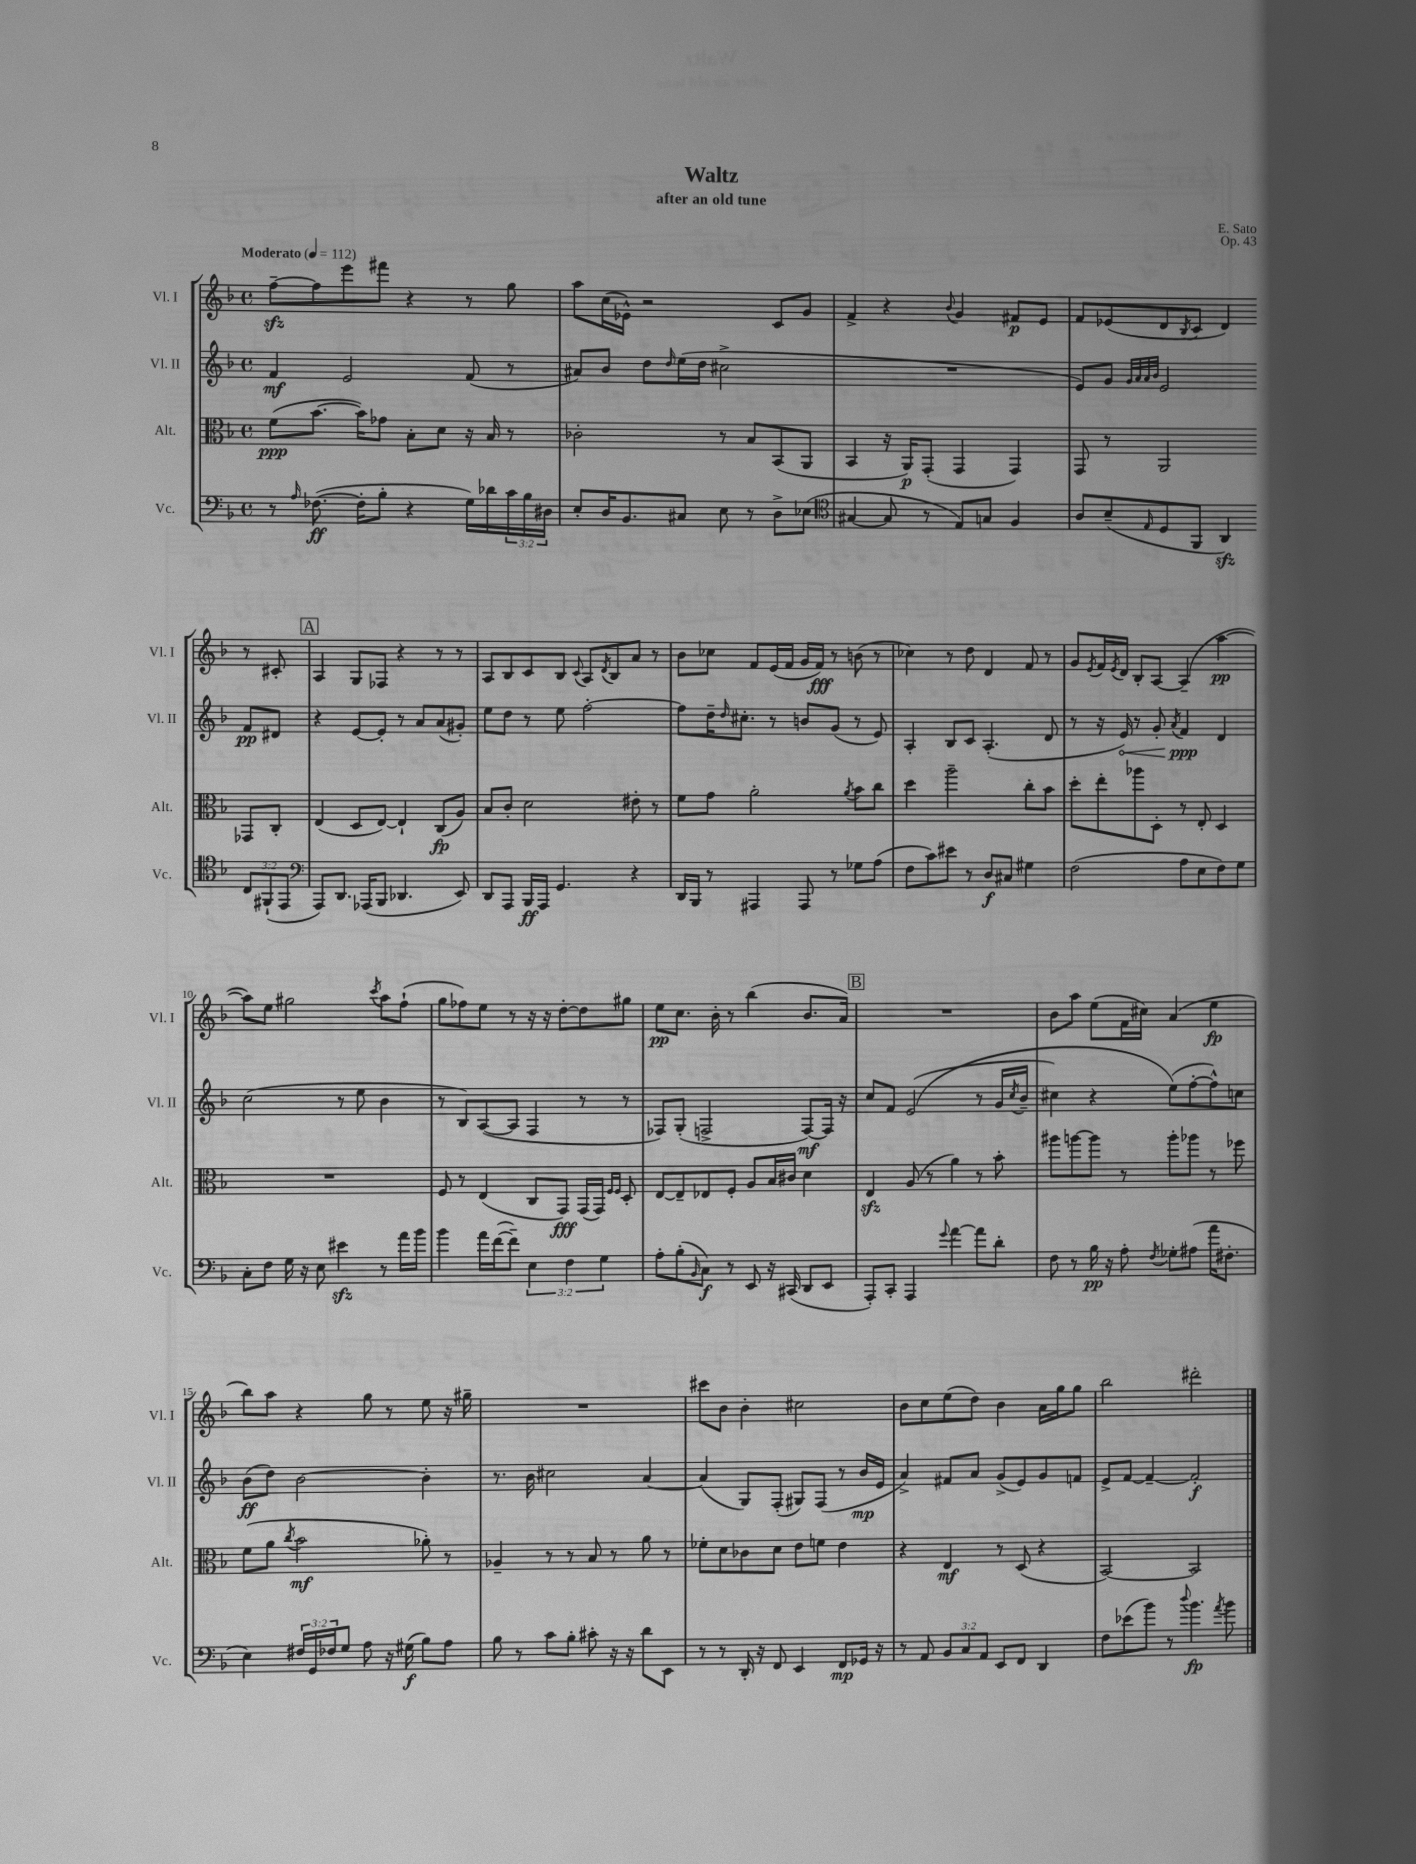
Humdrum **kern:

**kern	**kern	**kern	**kern
*staff4	*staff3	*staff2	*staff1
*clefF4	*clefC3	*clefG2	*clefG2
*k[b-]	*k[b-]	*k[b-]	*k[b-]
*M4/4	*M4/4	*M4/4	*M4/4
*met(c)	*met(c)	*met(c)	*met(c)
*MM112	*MM112	*MM112	*MM112
8r	(8f	4f	[8ff~
16qqA	.	.	.
([8.F-	[8.b-	.	8ff]
.	.	2e	8eee
16F-']	16b-])	.	.
8B-'	8g-	.	8fff#
4r	8B-'	.	4r
.	8d	.	.
16G)	16r	(8f	8r
16d-	16B-	.	.
24c	8r	8r	8gg
24B-	.	.	.
24D#	.	.	.
=	=	=	=
8E'	2c-'	8a#)	8aa
16D	.	8b-	(16cc
8.BB-	.	.	16e-^^)
.	.	8dd	2r
.	.	16qqdd	.
8C#	.	(16ee	.
.	.	16dd	.
8E	8r	2cc#^	.
8r	8B-	.	.
8D^	(8BB-	.	8c
(8E-	8AA	.	8g
=	=	=	=
*clefC4	*	*	*
[4G#	4BB-	1r	4f^
8G#]	16r	.	4r
.	16AA)	.	.
8r	(8GG'	.	.
.	.	.	8qqb-
8E)	4GG	.	4g
8G	.	.	.
4F	4GG)	.	8f#
.	.	.	8e
=	=	=	=
8A	8GG	8e)	8f
(8B-~	8r	8g	(8e-
.	.	32qqg	.
.	.	32qqa	.
.	.	32qqa	.
16qqE	.	32qqb-	.
8D	2AA	2e	8d
.	.	.	8qB-
8FF	.	.	8c
4AA)	.	.	4d)
12C	8GG-	8f	8r
(12FF#`	.	.	.
.	8C'	8d#	8c#'
12EE	.	.	.
=	=	=	=
*clefF4	*	*	*
8AAA)	(4E	4r	4A
8.DD	.	.	.
.	8D	[8e	8G
(16AAA-	.	.	.
8BBB-	[8E)	8e']	8F-
4.DD-	4E`]	8r	4r
.	.	8a	.
.	(8C	(8a	8r
8EE)	8A)	8g#')	8r
=	=	=	=
8DD	8B-	8ee	8A
8AAA	8c'	8dd	8B-
16BBB-	2d	8r	8c
16AAA	.	.	.
4.GG	.	8ee	8B-
.	.	.	8qqc
.	.	[2ff'	8A
.	.	.	8qd
.	.	.	8B-
4r	8e#'	.	8a
.	8r	.	8r
=	=	=	=
16DD	8f	8ff]	8b-
16BBB-	.	.	.
8r	8g	16dd~	8cc-
.	.	16qqdd	.
.	.	8.cc#'	.
4AAA#	2a'	.	8f
.	.	8r	(16e
.	.	.	16f
8AAA#	.	8b	16g
.	.	.	16f)
8r	.	(8g	8r
.	8qa	.	.
8G-	8b-	8r	(8b
(8A	8cc	8e)	8r
=	=	=	=
8F	4dd	4A'	4cc-)
8c)	.	.	.
8e#	2aa~	8B-	8r
8r	.	8c	8dd
8D	.	(4.A'	4d
8C#	.	.	.
4G#	8cc'	.	8f
.	8b-	8d	8r
=	=	=	=
(2F	8dd'	8r	8g
.	.	.	8qe
.	8ee'	16r	16f
.	.	.	8qe
.	.	16e)	16d
.	8aa-	8r	8B-'
.	8D'	8g'	[8A
.	.	8qa	.
8A	8r	4f	(4A~]
8E	8E'	.	.
8F)	4D	4d	[4aa
8G	.	.	.
=	=	=	=
8C'	1r	(2cc	8aa])
8F	.	.	8ee
16G	.	.	2gg#
16r	.	.	.
8E	.	.	.
4e#	.	8r	.
.	.	8ee	.
.	.	.	8qccc
8r	.	4b-	8aa
16a	.	.	(8ff`
16b-	.	.	.
=	=	=	=
4b-	8F	8r	8gg
.	8r	8B-)	8ff-)
16a	(4E	([8A	8ee
([16f	.	.	.
8f~])	.	8A]	8r
6E	8C	4F	16r
.	.	.	16r
.	8GG)	.	[8dd'
6F	.	.	.
.	(16GG	8r	8dd]
.	16GG)	.	.
6G	.	.	.
.	16qqF	.	.
.	16qqF	.	.
.	8D'	8r	8gg#
=	=	=	=
8A'	[8E	8F-)	8ee
(8B-'	8E~]	(8G'	8.cc
16qqBB-	.	.	.
8C)	8E-	2F^	.
.	.	.	16b-'
8r	8F'	.	8r
8EE	8A	.	(4bb-
16r	16B-	.	.
(16CC#	16c#	.	.
8DD	4d	[8F)	8.b-
8EE	.	16F]	.
.	.	16r	16a)
=	=	=	=
8AAA')	4E	8cc	1r
8CC'	.	8f	.
4AAA	(8A	&((2e	.
.	8r	.	.
8qqg	.	.	.
[4a	4a)	.	.
8a]	8r	8r	.
8d'	8b-'	16g	.
.	.	8qcc	.
.	.	16b-~	.
=	=	=	=
8F	8aa#	4cc#)	8b-
8r	[8aa	.	8aa
16B-	8aa]	4r	(8ee
16r	.	.	.
8A'	8r	.	16f
.	.	.	16cc#)
8qF	.	.	.
8G-'	8aa'	(8ee&)	(4a
(8A#	8aa-	[8ff'	.
16a	8r	8ff^^])	4ee
8.F#'	.	.	.
.	8ff-	8cc	.
=	=	=	=
4E)	(8f	(8b-	8bb-)
.	8a	8dd)	8aa
.	8qcc	.	.
24F#	2b-	[2b-	4r
24GG	.	.	.
24F-	.	.	.
8G	.	.	.
8A	.	.	8gg
16r	.	.	8r
(16G#	.	.	.
8B-)	8a-')	4b-']	8ee
8A	8r	.	16r
.	.	.	16gg#~
=	=	=	=
8B-	4A-~	8.r	1r
8r	.	.	.
.	.	16b-	.
8c	8r	2cc#	.
8B-'	8r	.	.
8c#'	8B-	.	.
16r	8r	.	.
16r	.	.	.
8d	8a	[4a	.
8EE	8r	.	.
=	=	=	=
8r	8f-'	(4a]	8ccc#
8r	8d	.	8b-
16DD'	8c-	8G)	4b-'
16r	.	.	.
8FF	8d	(8F'	.
4EE	8e	8G#)	2cc#
.	8f	(8F	.
8FF	4e	8r	.
16GG-	.	16b-	.
16r	.	16e	.
=	=	=	=
8r	4r	4a^)	8b-
8AA	.	.	8cc
12BB-	4E	8f#	(8ee
12C	.	.	.
.	.	8a	8dd)
12AA	.	.	.
8EE	8r	(8g^	4b-
8FF	(8D	8e)	.
4DD	4r	8g	16a
.	.	.	16gg
.	.	8f	8gg
=	=	=	=
8F	[2BB-)	8e^	2bb-
(8e-	.	[8f	.
8b-)	.	4f~_	.
8r	.	.	.
8qqdd	.	.	.
4.b-	2BB-]	2f']	2ddd#'
8qa	.	.	.
8b-	.	.	.
==	==	==	==
*-	*-	*-	*-
